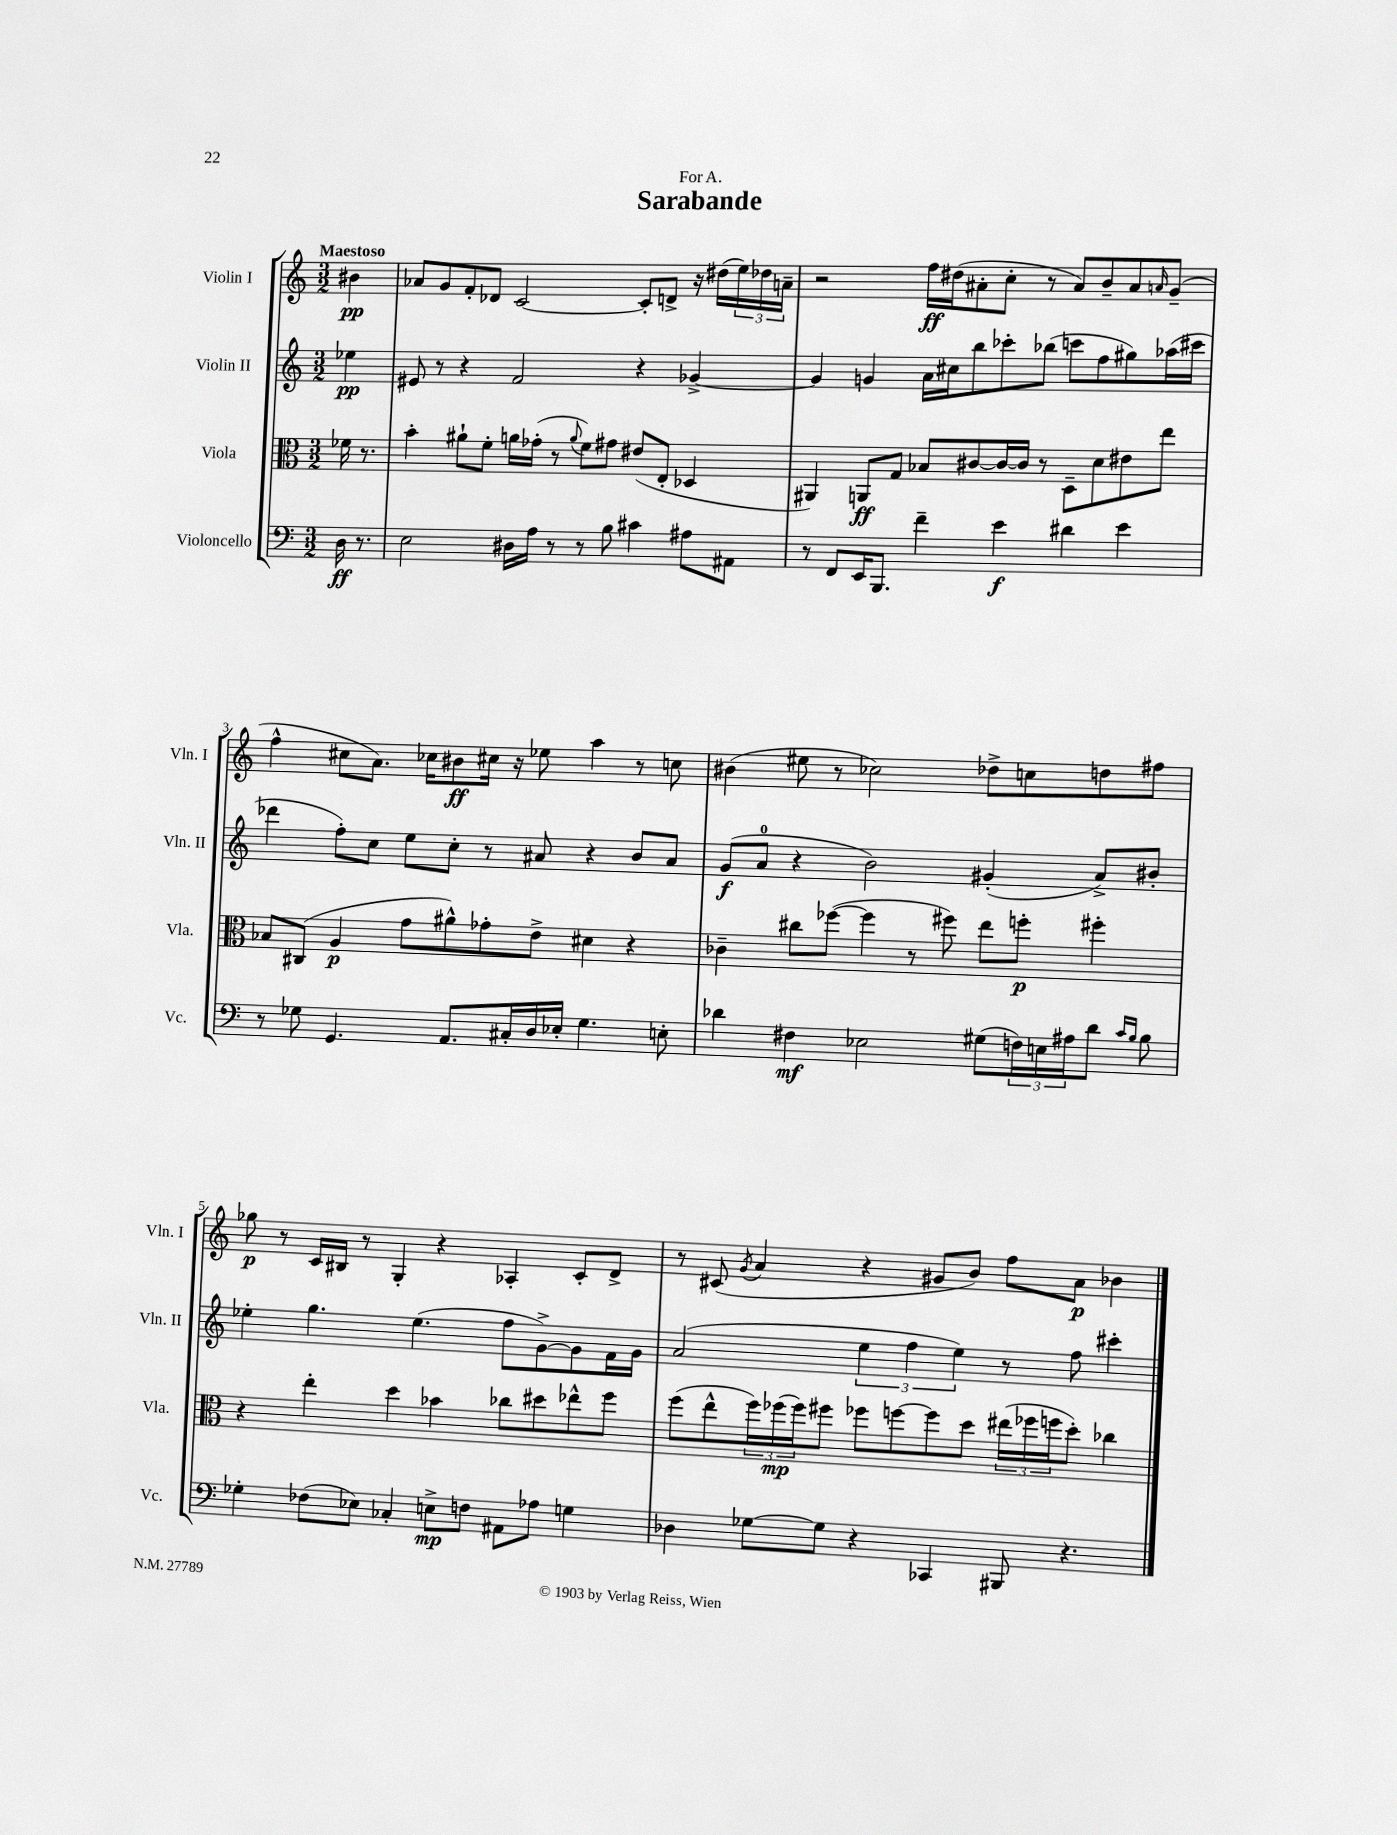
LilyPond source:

\header { title = "Sarabande" dedication = "For A." }
<<
\new StaffGroup <<
\new Staff = "s0" \with { instrumentName = "Violin I" shortInstrumentName = "Vln. I" } {
    \clef treble \key c \major \numericTimeSignature \time 3/2 \partial 4 \tempo "Maestoso"
    bis'4\pp |
    aes'8 g'8 f'8-. des'8 c'2~ c'8-. d'8-> r16 dis''16( \tuplet 3/2 { e''16) des''16 a'16-- } |
    r2 f''16\ff dis''16( ais'8-. c''8-. r8 ais'8) b'8-- ais'8 \grace { a'16 } g'8--( |
    f''4-^ cis''8 a'8.) ces''16 bis'8\ff cis''16 r16 ees''8 a''4 r8 c''8 |
    bis'4( eis''8 r8 ces''2) des''8-> c''8 d''8 fis''8 |
    ges''8\p r8 c'16 bis16 r8 g4-. r4 aes4-. c'8-. d'8-> |
    r8 cis'8( \acciaccatura { g'8 } a'4 r4 gis'8 b'8) f''8 a'8\p bes'4 \bar "|." |
}
\new Staff = "s1" \with { instrumentName = "Violin II" shortInstrumentName = "Vln. II" } {
    \clef treble \key c \major \numericTimeSignature \time 3/2 \partial 4
    ees''4\pp |
    eis'8 r8 r4 f'2 r4 ges'4~-> |
    ges'4 g'4 a'16 cis''16 b''8 ces'''8-. bes''8( c'''8 f''8 gis''8) aes''16( cis'''16 |
    des'''4 f''8-.) c''8 e''8 c''8-. r8 ais'8 r4 b'8 ais'8 |
    g'8\f( a'8-0 r4 b'2) gis'4-.( a'8->) bis'8-. |
    ees''4-. g''4. ees''4.( f''8 g'8~->) g'8 f'16 g'16 |
    a'2( \tuplet 3/2 { e''4 f''4 e''4) } r8 f''8 cis'''4-. \bar "|." |
}
\new Staff = "s2" \with { instrumentName = "Viola" shortInstrumentName = "Vla." } {
    \clef alto \key c \major \numericTimeSignature \time 3/2 \partial 4
    fes'16 r8. |
    b'4-. ais'8-! f'8-. a'16 ges'16-.( r8 \appoggiatura { a'8 } f'8) gis'8 eis'8( e8-. des4 |
    ais,4) a,8\ff g8 bes8 cis'8~ cis'16~ cis'16 r8 d8-- d'8 eis'8 e''8 |
    bes8 cis8( a4\p g'8 ais'8-^) ges'8-. e'8-> dis'4 r4 |
    ces'4-- cis''8 fes''8~( fes''4 r8 fis''8) e''8 f''8-.\p fis''4-. |
    r4 e''4-. d''4 bes'4 ces''8 dis''8 ees''8-^ f''8 |
    f''8( e''8-^ \tuplet 3/2 { f''16) fes''16\mp( fes''16) } fis''8 fes''8 f''8~ f''8 d''8 \tuplet 3/2 { eis''16( fes''16 f''16 } d''8-.) ces''4 \bar "|." |
}
\new Staff = "s3" \with { instrumentName = "Violoncello" shortInstrumentName = "Vc." } {
    \clef bass \key c \major \numericTimeSignature \time 3/2 \partial 4
    d16\ff r8. |
    e2 dis16 a16 r8 r8 b8 cis'4 ais8 ais,8 |
    r8 f,8 e,16 b,,8. f'4-- e'4\f dis'4 e'4 |
    r8 ges8 g,4. a,8. cis16-. d16 ees16-. ges4. e8-. |
    des'4 fis4\mf ees2 gis8( \tuplet 3/2 { f16) e16 ais16 } des'8 \grace { c'16 b16 } b8 |
    ges4-. fes8( ees8) ces4-. e8->\mp f8 ais,8 aes8 g4 |
    des4 ges8~ ges8 r4 ces,4 bis,,8 r4. \bar "|." |
}
>>
>>
